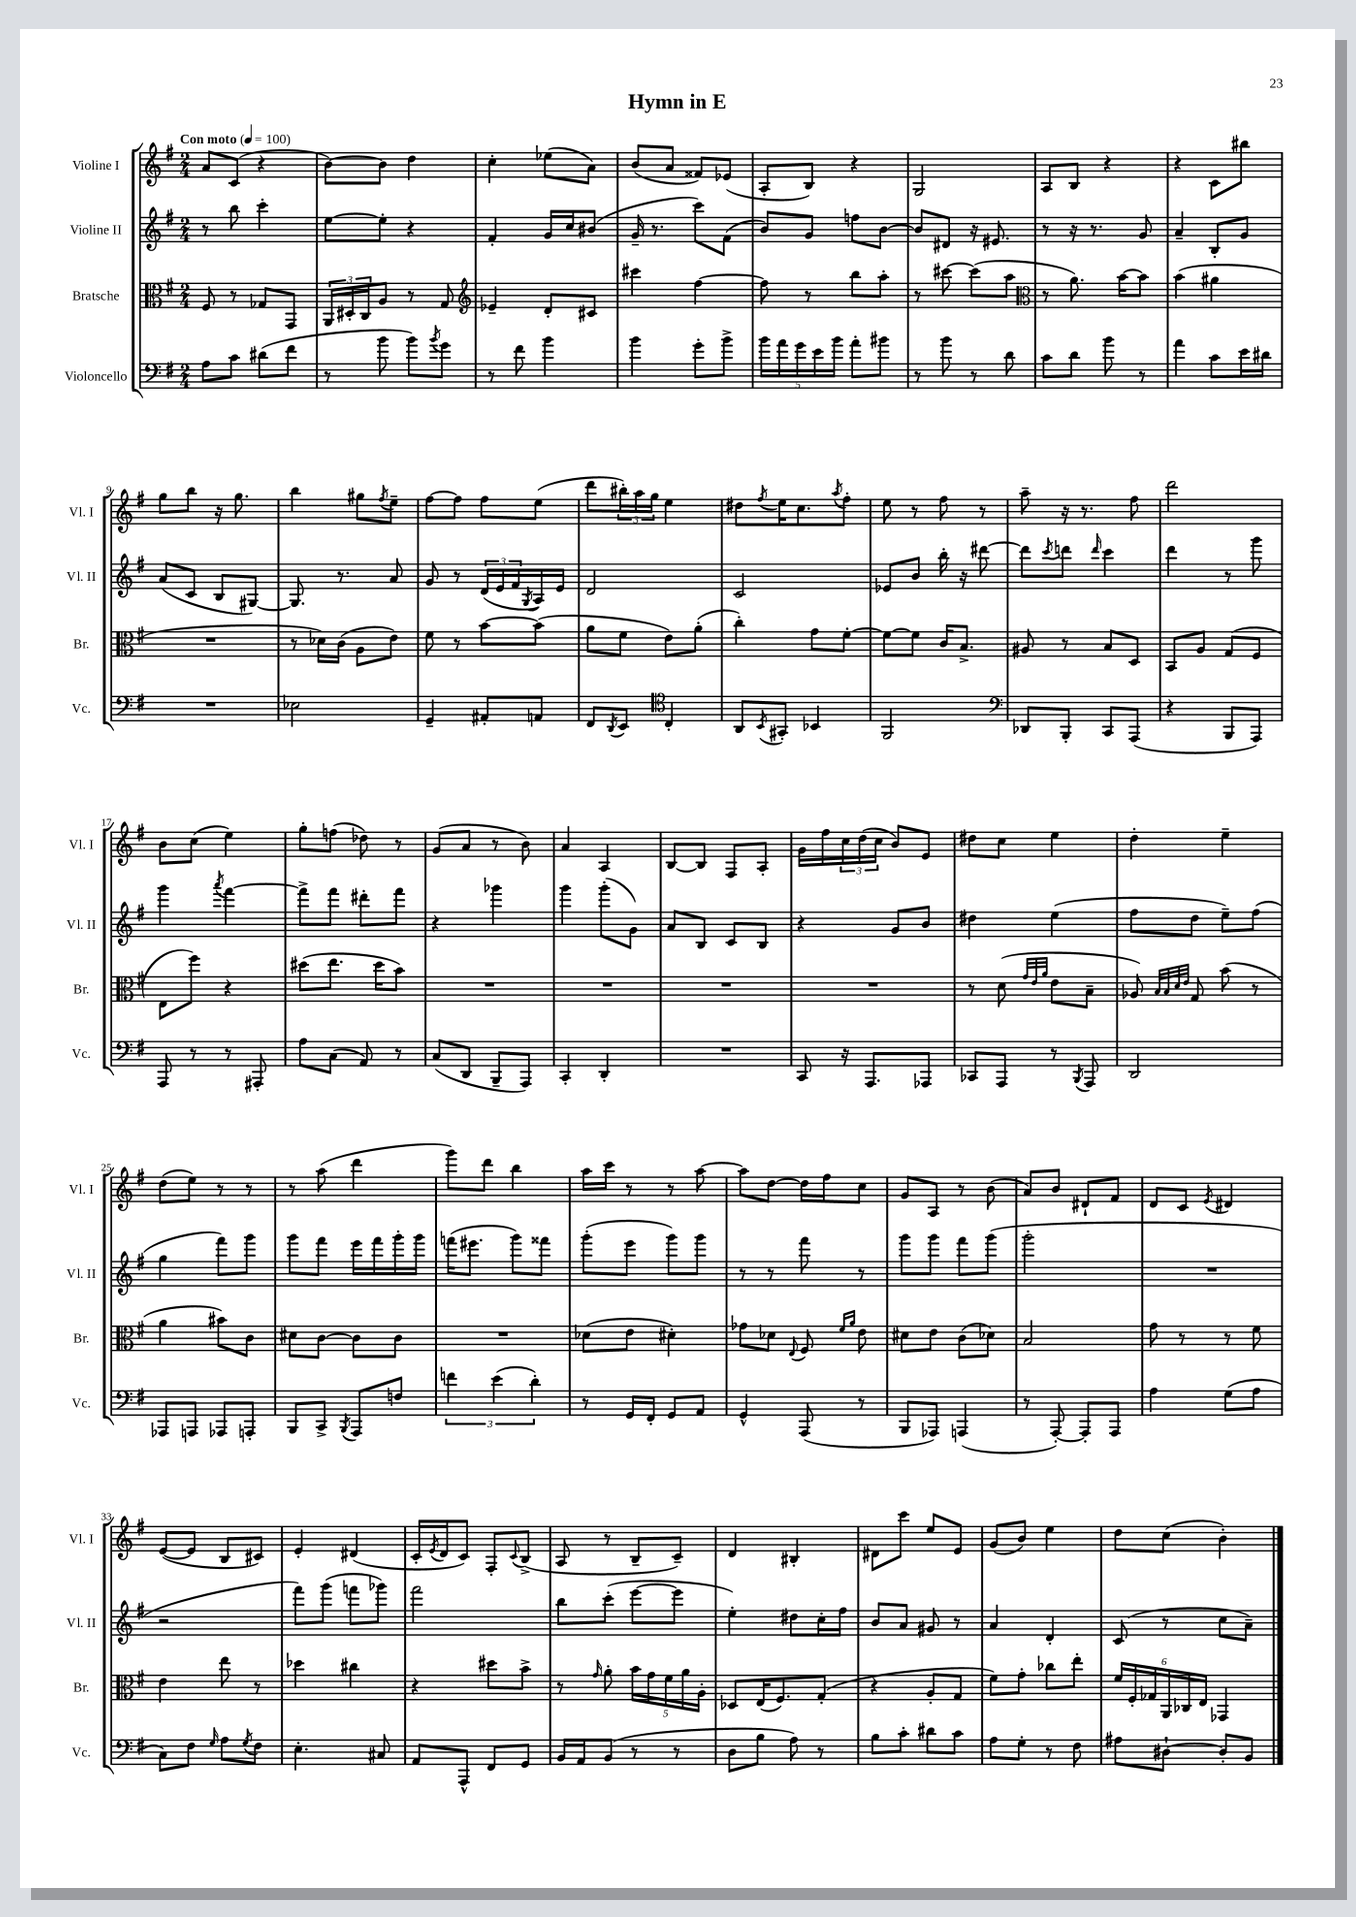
\header { title = "Hymn in E" }
<<
\new StaffGroup <<
\new Staff = "s0" \with { instrumentName = "Violine I" shortInstrumentName = "Vl. I" } {
    \clef treble \key g \major \numericTimeSignature \time 2/4 \tempo "Con moto" 4 = 100
    a'8 c'8( r4 |
    b'8~) b'8 d''4 |
    c''4-. ees''8( a'8) |
    b'8( a'8 fisis'8) ees'8( |
    a8-. b8) r4 |
    g2 |
    a8 b8 r4 |
    r4 c'8 bis''8 |
    g''8 b''8 r16 g''8. |
    b''4 gis''8 \acciaccatura { fis''8 } e''8-- |
    fis''8~ fis''8 fis''8 e''8( |
    d'''8 \tuplet 3/2 { bis''16-.) a''16 g''16 } e''4 |
    dis''8 \acciaccatura { fis''8 } e''16 c''8. \acciaccatura { a''8 } fis''8-. |
    e''8 r8 fis''8 r8 |
    a''8-- r16 r8. fis''8 |
    d'''2 |
    b'8 c''8( e''4) |
    g''8-. f''8( des''8) r8 |
    g'8( a'8 r8 b'8) |
    a'4 a4 |
    b8~ b8 fis8 a8-. |
    g'16 fis''16 \tuplet 3/2 { c''16 d''16( c''16 } b'8) e'8 |
    dis''8 c''8 e''4 |
    d''4-. e''4-- |
    d''8( e''8) r8 r8 |
    r8 a''8( d'''4 |
    g'''8) d'''8 b''4 |
    a''16 c'''16 r8 r8 a''8~ |
    a''8 d''8~ d''16 fis''16 c''8 |
    g'8 a8 r8 b'8( |
    a'8) b'8 dis'8-! fis'8 |
    d'8 c'8 \acciaccatura { e'8 } dis'4 |
    e'8~( e'8 b8 cis'8) |
    e'4-. dis'4( |
    c'16-. \acciaccatura { e'8 } d'16 c'8) fis8-. \appoggiatura { c'8 } b8->( |
    a8 r8 b8-- c'8--) |
    d'4 bis4-. |
    dis'8 c'''8 e''8 e'8 |
    g'8( b'8) e''4 |
    d''8 c''8( b'4-.) \bar "|." |
}
\new Staff = "s1" \with { instrumentName = "Violine II" shortInstrumentName = "Vl. II" } {
    \clef treble \key g \major \numericTimeSignature \time 2/4
    r8 b''8 c'''4-. |
    e''8~ e''8-. r4 |
    fis'4-. g'16 c''16 bis'8( |
    g'16-- r8. c'''8) fis'8( |
    b'8) g'8 f''8 b'8~ |
    b'8 dis'8 r16 eis'8. |
    r8 r16 r8. g'8 |
    a'4-- b8-. g'8 |
    a'8( c'8 b8 gis8~) |
    gis8. r8. a'8 |
    g'8 r8 \tuplet 3/2 { d'16( e'16 fis'16 } \acciaccatura { g8 } a16) e'16 |
    d'2 |
    c'2 |
    ees'8 b'8 b''16-. r16 dis'''8~ |
    dis'''8 \acciaccatura { c'''8 } d'''8 \grace { d'''16 } c'''4 |
    d'''4 r8 g'''8 |
    g'''4 \acciaccatura { a'''8 } fis'''4~ |
    fis'''8-> fis'''8 dis'''8-. fis'''8 |
    r4 ges'''4 |
    g'''4 g'''8-.( g'8) |
    a'8 b8 c'8 b8 |
    r4 g'8 b'8 |
    dis''4 e''4( |
    fis''8 d''8 e''8--) fis''8( |
    g''4 fis'''8) g'''8 |
    g'''8 fis'''8 e'''16 fis'''16 g'''16-. g'''16 |
    f'''16( eis'''8. g'''8) fisis'''8 |
    g'''8-.( e'''8 g'''8) g'''8 |
    r8 r8 fis'''8 r8 |
    g'''8 g'''8 fis'''8 g'''8( |
    g'''2-. |
    R2 |
    r2 |
    fis'''8) g'''8( f'''8 ges'''8) |
    fis'''2 |
    b''8 c'''8-.( e'''8~ e'''8 |
    e''4-.) dis''8 c''16-. fis''16 |
    b'8 a'8 gis'8 r8 |
    a'4 d'4-. |
    c'8( r8 c''8 a'8--) \bar "|." |
}
\new Staff = "s2" \with { instrumentName = "Bratsche" shortInstrumentName = "Br." } {
    \clef alto \key g \major \numericTimeSignature \time 2/4
    fis8 r8 ges8 g,8 |
    \tuplet 3/2 { a,16 dis16-. c16 } a8 r8 g8 |
    \clef treble ees'4-- d'8-. cis'8 |
    cis'''4 fis''4~ |
    fis''8 r8 b''8 a''8-. |
    r8 cis'''8~ cis'''8( a''8 |
    \clef alto r8 a'8.) b'16~ b'8 |
    b'4( ais'4 |
    R2 |
    r8 des'16) c'16( a8 e'8) |
    fis'8 r8 b'8~ b'8( |
    a'8 fis'8 e'8) a'8-.( |
    c''4-.) g'8 fis'8~-. |
    fis'8~ fis'8 c'16 b8.-> |
    ais8 r8 b8 d8 |
    b,8 a8 g8( fis8 |
    e8 fis''8) r4 |
    dis''8( e''8. dis''16 b'8) |
    R2 |
    R2 |
    R2 |
    R2 |
    r8 d'8( \grace { g'32 e'32 a'32 } e'8 b8-- |
    aes8) \grace { b32 b32 d'32 e'32 } g8 b'8( r8 |
    a'4 bis'8) c'8 |
    dis'8 c'8~ c'8 c'8 |
    R2 |
    des'8( e'8 dis'4-.) |
    ges'8 des'8 \appoggiatura { e8 } fis8 \grace { fis'16 a'16 } e'8 |
    dis'8 e'8 c'8( des'8) |
    b2 |
    g'8 r8 r8 fis'8 |
    e'4 e''8 r8 |
    des''4 cis''4 |
    r4 dis''8 b'8-> |
    r8 \grace { g'16 } a'8-. \tuplet 5/4 { b'16 g'16 fis'16 a'16 a16-. } |
    des8 e16( fis8.) g8-.( |
    r4 a8-. g8 |
    fis'8) g'8-. ces''8 e''8-. |
    \tuplet 6/4 { fis'16 fis16-. ges16 a,16 ces16 e16 } ges,4 \bar "|." |
}
\new Staff = "s3" \with { instrumentName = "Violoncello" shortInstrumentName = "Vc." } {
    \clef bass \key g \major \numericTimeSignature \time 2/4
    a8 c'8 dis'8( fis'8 |
    r8 b'8 b'8) \acciaccatura { b'8 } g'8 |
    r8 fis'8 b'4 |
    b'4 g'8-. b'8-> |
    \tuplet 5/4 { b'16 a'16 g'16 e'16 b'16 } a'8-. bis'8 |
    r8 b'8 r8 d'8 |
    c'8 d'8 b'8 r8 |
    a'4 c'8 e'16 dis'16 |
    R2 |
    ees2 |
    g,4-- ais,8-. a,8 |
    fis,8 \acciaccatura { d,8 } e,8 \clef tenor c4-. |
    a,8 \acciaccatura { b,8 } gis,8-. bes,4 |
    fis,2 |
    \clef bass des,8 b,,8-. c,8 a,,8( |
    r4 b,,8 a,,8) |
    a,,8 r8 r8 ais,,8-. |
    a8 c8( a,8) r8 |
    c8( d,8 b,,8-- a,,8) |
    c,4-. d,4-. |
    R2 |
    c,8 r16 a,,8. aes,,8 |
    ces,8 a,,8 r8 \acciaccatura { b,,8 } a,,8 |
    d,2 |
    aes,,8 a,,8 aes,,8 a,,8-. |
    b,,8 c,8-> \acciaccatura { b,,8 } a,,8 f8 |
    \tuplet 3/2 { f'4 e'4( d'4-.) } |
    r8 g,16 fis,16-. g,8 a,8 |
    g,4-^ a,,8( r8 |
    b,,8 aes,,8) a,,4( |
    r8 a,,8~-.) a,,8-. a,,8 |
    a4 g8( a8 |
    c8) fis8 \grace { g16 } a8 \acciaccatura { g8 } fis8 |
    e4.-. cis8 |
    a,8 a,,8-^ fis,8 g,8 |
    b,16 a,16 b,8( r8 r8 |
    d8 b8 a8) r8 |
    b8 c'8-. dis'8 c'8 |
    a8 g8-. r8 fis8 |
    ais8 dis8~-! dis8-. b,8 \bar "|." |
}
>>
>>
